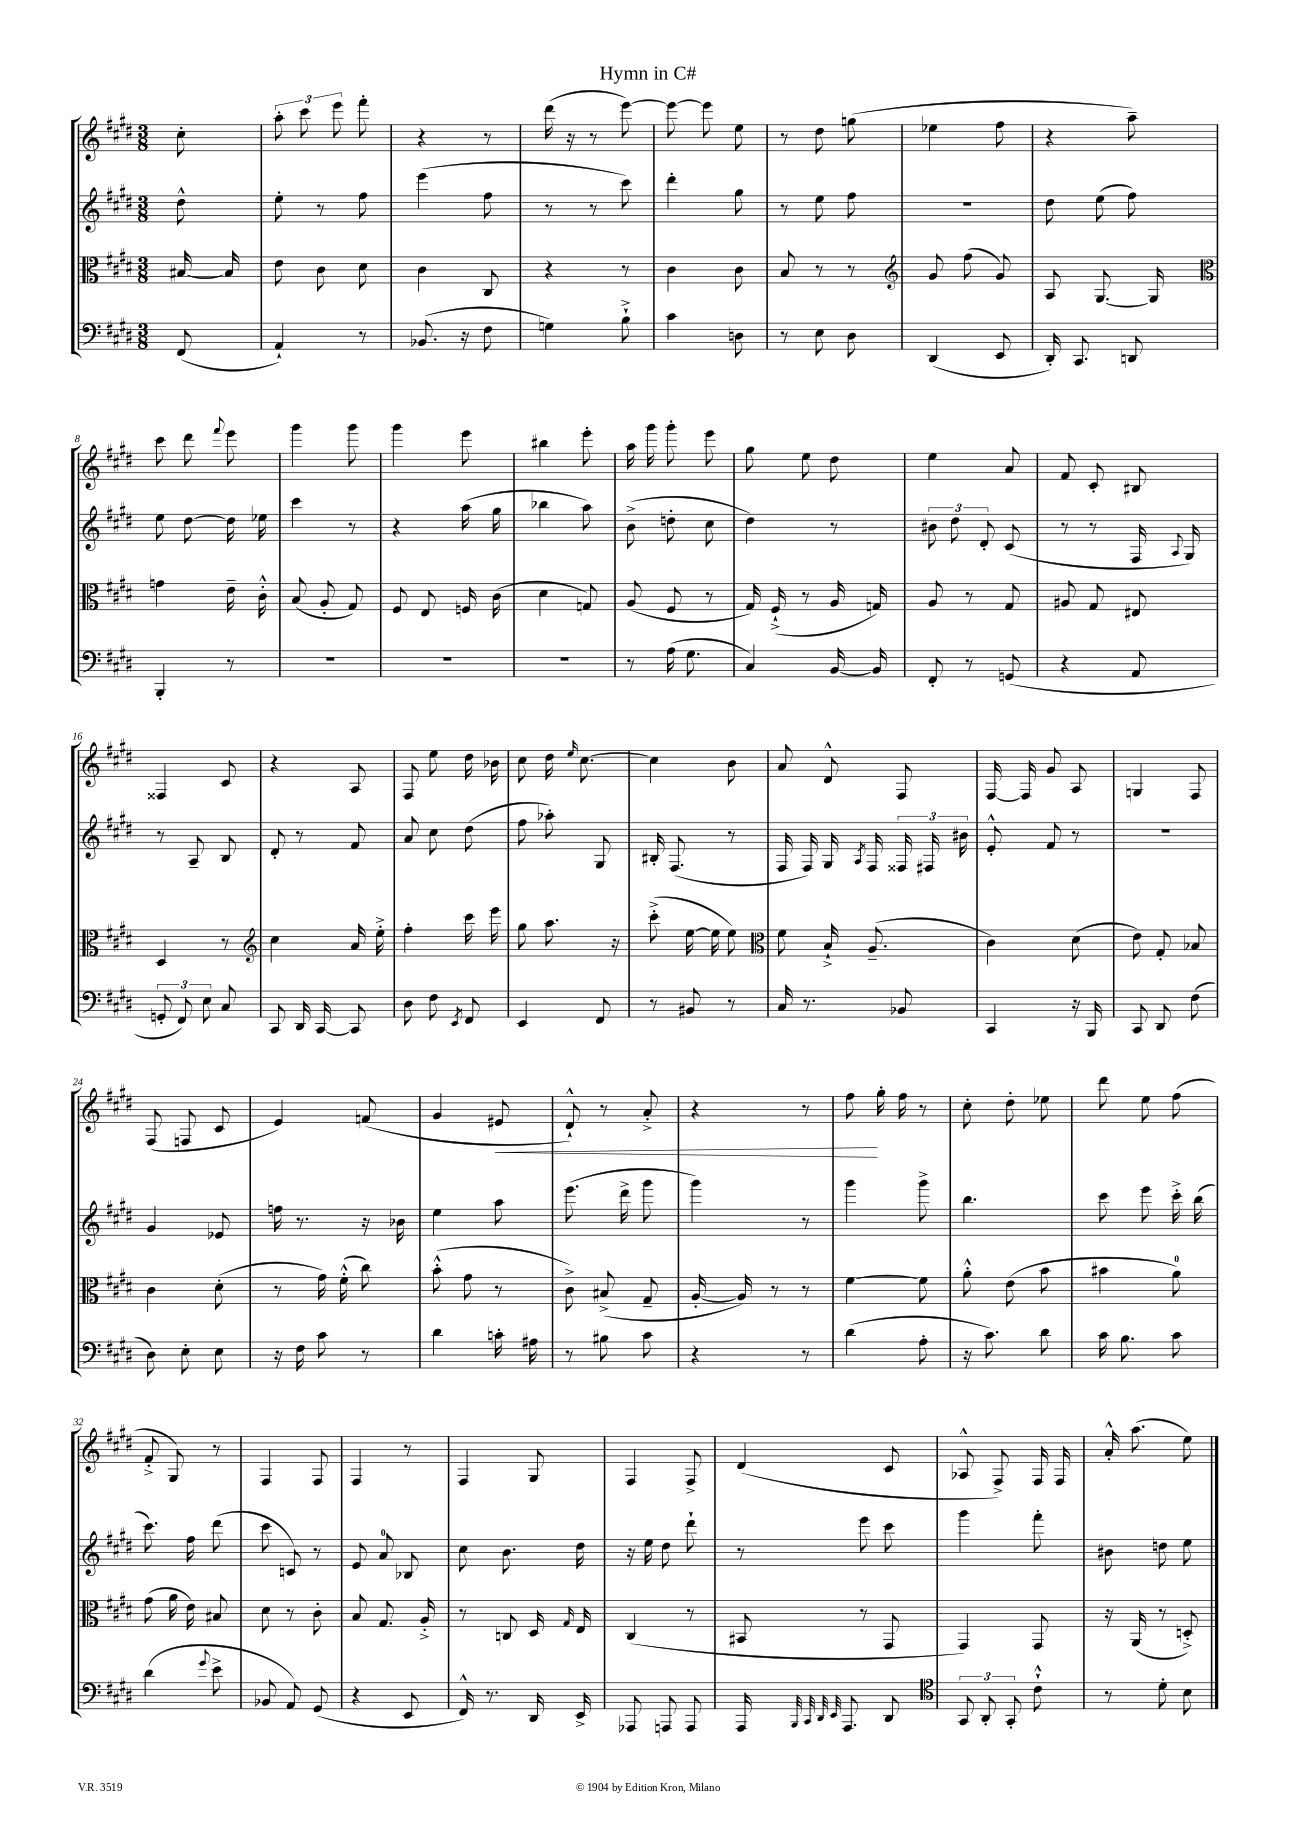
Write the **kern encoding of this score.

**kern	**kern	**kern	**kern	**dynam
*part4	*part3	*part2	*part1	*part1
*staff4	*staff3	*staff2	*staff1	*staff1
*clefF4	*clefC3	*clefG2	*clefG2	*
*k[f#c#g#d#]	*k[f#c#g#d#]	*k[f#c#g#d#]	*k[f#c#g#d#]	*
*M3/8	*M3/8	*M3/8	*M3/8	*
=	=	=	=	=
(8FF#/	[16B#X/	8dd#^^\	8cc#'\	.
.	16B#/]	.	.	.
=1	=1	=1	=1	=1
4AA`/)	8e\	8ee'\	12aa'\	.
.	.	.	12ccc#\	.
.	8c#\	8r	.	.
.	.	.	12eee\	.
8r	8d#\	8ff#\	8fff#'\	.
=2	=2	=2	=2	=2
(8.BB-X/	4c#\	(4eee\	4r	.
16r	.	.	.	.
8F#\	8C#/	8ff#\	8r	.
=3	=3	=3	=3	=3
4Gn\)	4r	8r	(16ddd#\	.
.	.	.	16r	.
.	.	8r	8r	.
8B`^\	8r	8ccc#\)	[8eee\)	.
=4	=4	=4	=4	=4
4c#\	4c#\	4ddd#'\	8eee\_	.
.	.	.	8eee\]	.
8Dn\	8c#\	8gg#\	8ee\	.
=5	=5	=5	=5	=5
8r	8B/	8r	8r	.
8E\	8r	8ee\	8dd#\	.
8D#\	8r	8ff#\	(8ggn\	.
=6	=6	=6	=6	=6
*	*clefG2	*	*	*
(4DD#/	8g#/	4.r	4ee-X\	.
.	(8ff#\	.	.	.
8EE/	8g#/)	.	8ff#\	.
=7	=7	=7	=7	=7
16DD#'/)	8A/	8dd#\	4r	.
8.CC#/	.	.	.	.
.	[8.G#/	(8ee\	.	.
8DDn/	.	8ff#\)	8aa~\)	.
.	16G#/]	.	.	.
!!LO:LB:g=z
=8	=8	=8	=8	=8
*	*clefC3	*	*	*
4BBB'/	4gn\	8ee\	8ccc#\	.
.	.	[8dd#\	8ddd#\	.
.	.	.	8qqfff#/	.
8r	16e~\	16dd#\]	8eee\	.
.	16c#'^^\	16ee-X\	.	.
=9	=9	=9	=9	=9
4.r	(8B/	4ccc#\	4ggg#\	.
.	8A'/	.	.	.
.	8G#/)	8r	8ggg#\	.
=10	=10	=10	=10	=10
4.r	8F#/	4r	4ggg#\	.
.	8E/	.	.	.
.	16Fn/	(16aa\	8eee\	.
.	(16c#\	16gg#\	.	.
=11	=11	=11	=11	=11
4.r	4d#\	4bb-X\	4bb#X\	.
.	8Gn/)	8aa\)	8eee'\	.
=12	=12	=12	=12	=12
8r	(8A/	(8b^\	16aa\	.
.	.	.	16ggg#\	.
(16A\	8F#/	8ddn'\	8ggg#'\	.
8.G#\	.	.	.	.
.	8r	8cc#\	8eee\	.
=13	=13	=13	=13	=13
4C#/)	16G#/)	4dd#\)	8gg#\	.
.	(16F#`^/	.	.	.
.	8r	.	8ee\	.
[16BB/	16A/	8r	8dd#\	.
16BB/]	16Gn/)	.	.	.
=14	=14	=14	=14	=14
8FF#'/	8A/	12b#X\	4ee\	.
.	.	12dd#\	.	.
8r	8r	.	.	.
.	.	12d#'/	.	.
(8GGn/	8G#/	(8c#/	8a/	.
=15	=15	=15	=15	=15
4r	8A#X/	8r	8f#/	.
.	8G#/	8r	8c#'/	.
8AA/	8E#X/	16F#/	8B#X/	.
.	.	8qqA/	.	.
.	.	16G#/)	.	.
!!LO:LB:g=z
=16	=16	=16	=16	=16
12GGn'/	4D#/	8r	4F##X/	.
12FF#/)	.	.	.	.
.	.	8A~/	.	.
12E\	.	.	.	.
8C#/	8r	8B/	8c#/	.
=17	=17	=17	=17	=17
*	*clefG2	*	*	*
8CC#/	4cc#\	8d#'/	4r	.
16DD#/	.	8r	.	.
[16CC#/	.	.	.	.
8CC#/]	16a/	8f#/	8A/	.
.	16ee'^\	.	.	.
=18	=18	=18	=18	=18
8D#\	4ff#'\	8a/	8F#/	.
8F#\	.	8cc#\	8ee\	.
8qEE/	.	.	.	.
8FF#/	16ccc#\	(8dd#\	16dd#\	.
.	16eee\	.	16b-X\	.
=19	=19	=19	=19	=19
4EE/	8gg#\	8ff#\	8cc#\	.
.	8.aa\	8aa-X'\)	16dd#\	.
.	.	.	16qqee/	.
.	.	.	[8.cc#\	.
8FF#/	.	8G#/	.	.
.	16r	.	.	.
=20	=20	=20	=20	=20
8r	(8ccc#'^\	16B#X'/	4cc#\]	.
.	.	(8.F#/	.	.
8BB#X/	[16ee\	.	.	.
.	16ee\]	.	.	.
8r	8ee\)	8r	8b\	.
=21	=21	=21	=21	=21
*	*clefC3	*	*	*
16C#/	8f#\	16F#/	8a/	.
8.r	.	16F#/)	.	.
.	16B`^/	16G#/	8d#^^/	.
.	.	8qA/	.	.
.	(8.A~/	16F#/	.	.
8BB-X/	.	24F##X/	8F#/	.
.	.	24F#X/	.	.
.	.	24b#X\	.	.
=22	=22	=22	=22	=22
4CC#/	4c#\)	8e'^^/	[16F#/	.
.	.	.	16F#/]	.
.	.	8f#/	8g#/	.
16r	(8d#\	8r	8A/	.
16BBB/	.	.	.	.
=23	=23	=23	=23	=23
8CC#/	8e\)	4.r	4Gn/	.
8DD#/	8G#'/	.	.	.
(8F#\	8B-X/	.	8F#/	.
!!LO:LB:g=z
=24	=24	=24	=24	=24
8D#\)	4c#\	4g#/	(8F#/	.
8E'\	.	.	8Fn/	.
8E\	(8d#'\	8e-X/	8c#/	.
=25	=25	=25	=25	=25
16r	8r	16ffn\	4e/)	.
16F#\	.	8.r	.	.
8c#\	16g#\)	.	.	.
.	(16f#'^^\	.	.	.
8r	8cc#\)	16r	(8fn/	.
.	.	16b-X\	.	.
=26	=26	=26	=26	=26
4d#\	(8b'^^\	4ee\	4g#/	.
.	8g#\	.	.	.
!	!	!	!	!LO:HP:b
16cn'\	8r	8aa\	8e#X/	<
16A#X\	.	.	.	.
=27	=27	=27	=27	=27
8r	8c#^\)	(8.eee\	8d#`^^/)	.
8B#X\	(8B#X^/	.	8r	.
.	.	16ddd#^\	.	.
8c#\	8G#~/	8ggg#\	8a'^/	.
=28	=28	=28	=28	=28
4r	[16A'/	4ggg#\)	4r	.
.	16A/])	.	.	.
.	8r	.	.	.
8r	8r	8r	8r	.
=29	=29	=29	=29	=29
(4d#\	[4f#\	4ggg#\	8ff#\	.
.	.	.	16gg#'\	[
.	.	.	16ff#\	.
8A'\	8f#\]	8ggg#^\	8r	.
=30	=30	=30	=30	=30
16r	8a'^^\	4.bb\	8cc#'\	.
8.c#\)	.	.	.	.
.	(8e\	.	8dd#'\	.
8d#\	8b\	.	8ee-X\	.
=31	=31	=31	=31	=31
16c#\	4b#X\	8ccc#\	8ddd#\	.
8.B\	.	.	.	.
.	.	8eee\	8ee\	.
8c#\	8a\)	16ccc#'^\	(8ff#\	.
.	.	(16bb\	.	.
!!LO:LB:g=z
=32	=32	=32	=32	=32
(4d#\	(8g#\	8.ccc#\)	8f#'^/	.
.	16a\	.	8G#/)	.
.	16e\)	16ff#\	.	.
8qqg#/	.	.	.	.
8e^\	8B#X/	(8ddd#\	8r	.
=33	=33	=33	=33	=33
8BB-X/	8d#\	8ccc#\	4F#/	.
8AA/)	8r	8cn/)	.	.
(8GG#/	8c#'\	8r	8F#/	.
=34	=34	=34	=34	=34
4r	8B/	8e/	4F#/	.
.	8.G#/	8a/	.	.
8EE/	.	8B-X/	8r	.
.	16A'^/	.	.	.
=35	=35	=35	=35	=35
16FF#^^/)	8r	8cc#\	4F#/	.
8.r	.	.	.	.
.	8Cn/	8.b\	.	.
16DD#/	16D#/	.	8G#/	.
.	16qqG#/	.	.	.
16EE^/	16E/	16dd#\	.	.
=36	=36	=36	=36	=36
8AAA-X/	(4C#/	16r	4F#/	.
.	.	16ee\	.	.
8AAAn/	.	8dd#\	.	.
8AAA/	8r	8ddd#`\	8F#^/	.
=37	=37	=37	=37	=37
16AAA/	8BB#X/	8r	(4d#/	.
32qqBBB/	.	.	.	.
32qqCC#/	.	.	.	.
32qqDD#/	.	.	.	.
32qqEE/	.	.	.	.
8.AAA/	.	.	.	.
.	8r	8eee\	.	.
8DD#/	8GG#/	8ccc#\	8c#/	.
=38	=38	=38	=38	=38
*clefC4	*	*	*	*
12GG#/	4GG#/)	4ggg#\	8A-X^^/	.
12AA'/	.	.	.	.
.	.	.	8F#^/)	.
12GG#'/	.	.	.	.
8c#`^^\	8GG#/	8fff#'\	16F#/	.
.	.	.	16F#/	.
=39	=39	=39	=39	=39
8r	16r	8b#X\	16a'^^/	.
.	(16AA/	.	(8.aa\	.
8d#'\	8r	8ddn\	.	.
8B\	8Dn'^/)	8ee\	8ee\)	.
==	==	==	==	==
*-	*-	*-	*-	*-
